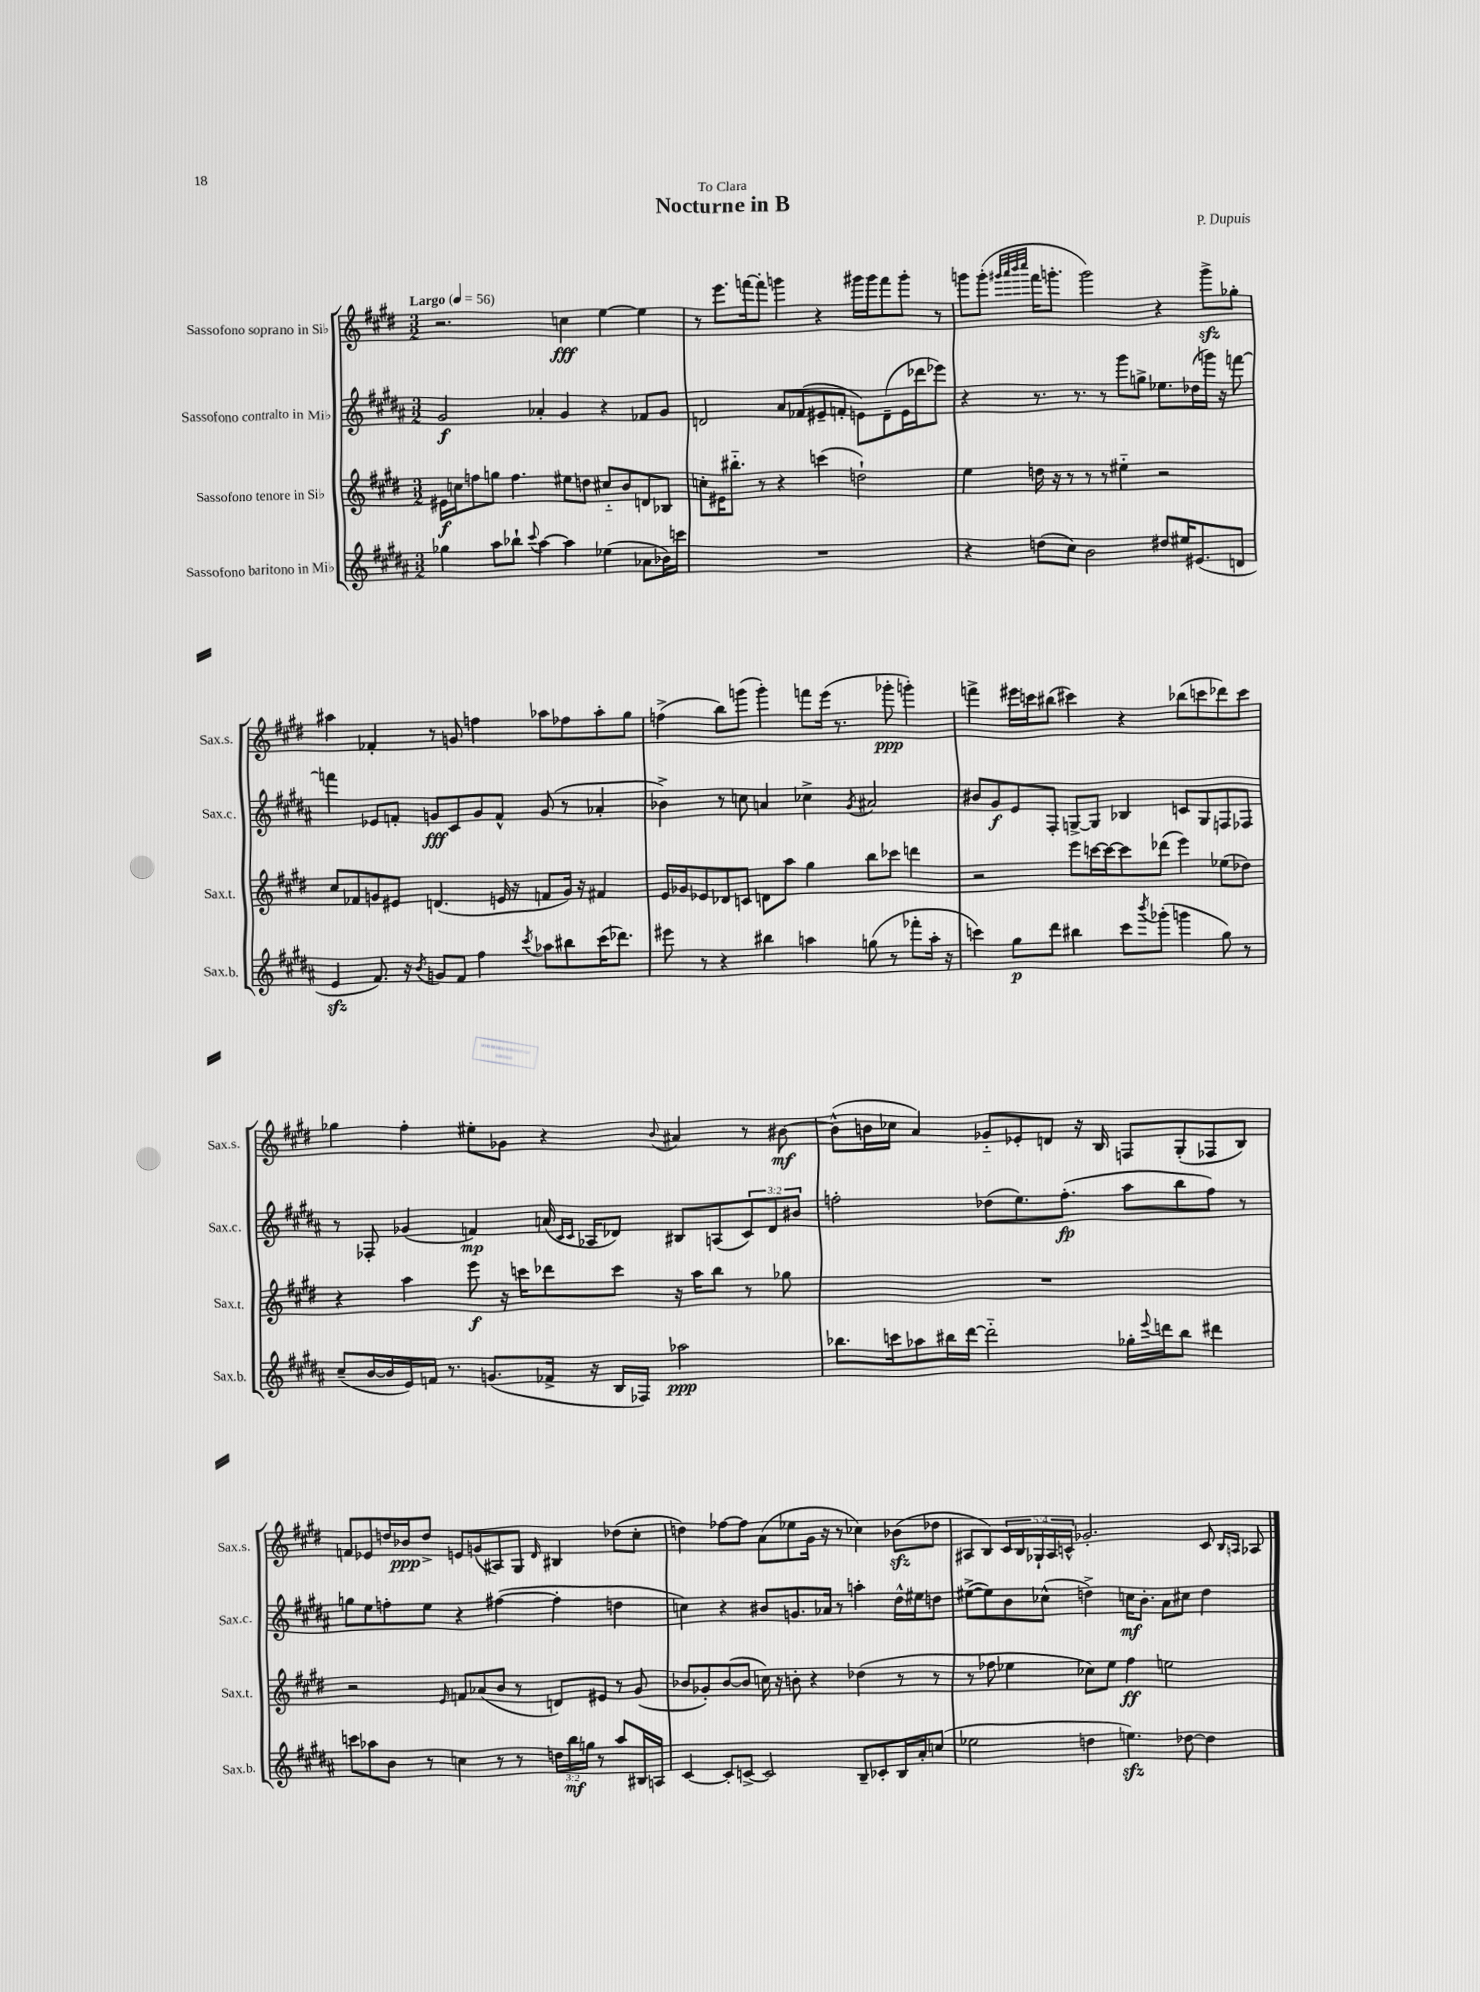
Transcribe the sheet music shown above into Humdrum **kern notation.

**kern	**kern	**kern	**kern
*staff4	*staff3	*staff2	*staff1
*clefG2	*clefG2	*clefG2	*clefG2
*k[f#c#g#d#a#]	*k[f#c#g#d#]	*k[f#c#g#d#a#]	*k[f#c#g#d#]
*M3/2	*M3/2	*M3/2	*M3/2
*MM56	*MM56	*MM56	*MM56
4gg-	16e#	2g#	2.r
.	16cc	.	.
.	8ff	.	.
8aa#	8gg	.	.
8bb-`	4.ff	.	.
8qqccc#	.	.	.
[4aa#	.	4a-'	.
4aa#]	8ee#	4g#	4cc
.	8dd	.	.
(4ee-	8cc#'~	4r	[4ee
.	8b	.	.
8a-	8d	8f-	4ee]
16b-)	8B-	8g#	.
16ccc	.	.	.
=	=	=	=
1.r	8cc'	2d	8r
.	16e#	.	8.eee
.	8.bb#'~	.	.
.	.	.	[16fff
.	8r	.	8fff']
.	4r	8a#	4ggg
.	.	(8f-	.
.	(4ccc	8e#~	4r
.	.	8f'	.
.	2dd`)	8e)	16ggg#
.	.	.	16ggg#
.	.	(8d~	8fff
.	.	16e	8ggg#'
.	.	16ddd-	.
.	.	8eee-)	8r
=	=	=	=
4r	4ee	4r	8ggg
.	.	.	(8ggg'
.	.	.	32qqggg#
.	.	.	32qqaaa
.	.	.	32qqbbb
.	.	.	32qqcccc#
(8dd	16dd	8.r	16fff#
.	16r	.	8.ggg'
8cc#)	8r	.	.
.	.	8.r	.
2b	8r	.	2ggg)
.	8r	8r	.
.	4ee#'~	8ggg#	.
.	.	8gg^	.
8dd#	2r	8.ee-	4r
16ee#	.	.	.
(8.e#	.	(16dd-	.
.	.	16ggg)	8ggg^
.	.	16r	.
8d	.	[8fff	8gg-'
=	=	=	=
4e	8cc#	4fff]	4aa#
.	8f-	.	.
8.f#)	8g	8e-	4f-'
.	8e#	8f'	.
16r	.	.	.
8qb	.	.	.
8g	(4.d	8g	8r
8f#	.	8c#	8g
4ff#	.	8g	4ff
.	16e	8f^^	.
.	16r	.	.
8qccc#	.	.	.
8aa-	8f	(8g	8aa-
8bb#	16g)	8r	8ff-
.	16r	.	.
(16ccc#	4f#	4a-'	8aa-'
8.ddd-)	.	.	.
.	.	.	8gg#
=	=	=	=
8eee#	16e	4b-^)	(4ff^
.	16g-	.	.
8r	8e-	.	.
4r	8d-	8r	8bb)
.	8c	8cc	(8ggg
4bb#	8d	4a	4ggg')
.	8aa	.	.
4aa	4gg#	4cc-^	8fff
.	.	.	(16eee
.	.	.	8.r
.	.	8qg#	.
(8gg	8bb	2a#	.
8r	8ccc-	.	8ggg-'
8fff-'	4ddd	.	4ggg')
16aa'	.	.	.
16r	.	.	.
=	=	=	=
4ccc)	2r	8b#	4fff^
.	.	8g#	.
8gg#	.	8e	16eee#
.	.	.	16ccc
8ddd#	.	8F#'	(8bb#
4bb#	8eee	[8G^	4ccc#)
.	[16ccc	8G]	.
.	16ccc_	.	.
8ccc	8ccc]	4B-	4r
8qbbb	.	.	.
(8ggg-'	(8ddd-	.	.
4ggg	4eee)	8c	(8bb-
.	.	8G	8ccc
8gg#)	(8ee-	8F	8ddd-)
8r	8dd-)	8F-	8ccc
=	=	=	=
(8cc#~	4r	8r	4gg-
[16b	.	8F-'	.
16b]	.	.	.
16e)	4aa	(4g-	4ff#'
16f	.	.	.
8.r	.	.	.
.	8eee	4f)	8ee#'
(8.g	.	.	.
.	16r	.	8g-
.	16ccc	.	.
16f-^	8ddd-	(16a	4r
.	.	16qqc#	.
.	.	16qqc#	.
16r	.	16A-	.
16B	8ccc	8d-)	.
16F-)	.	.	.
.	.	.	8qqb
2aa-	16r	8B#	4a#
.	16aa	.	.
.	8bb	(8A	.
.	8r	12c#)	8r
.	.	12d-	.
.	8gg-	.	[8b#
.	.	12b#	.
=	=	=	=
8.bb-	1.r	2ff'	(8b#^^]
.	.	.	16b
16ccc	.	.	16cc-
8aa-	.	.	4a)
16bb#	.	.	.
[16ddd#	.	.	.
2ddd#'~]	.	(8dd-	8g-'~
.	.	8.ee)	8e-'
.	.	.	8d
.	.	(8.ff'	.
.	.	.	16r
.	.	.	16B
16gg-'	.	8aa#	8F
8qqeee	.	.	.
16ddd	.	.	.
8bb#	.	8bb	(8G#'
4ddd#	.	8ff)	8F-
.	.	8r	8B)
=	=	=	=
8ccc	2r	8gg	8f
8aa-	.	8ee	8e-
8b	.	8ff'	16dd
.	.	.	16b-
8r	.	8ee	8dd^
.	16qqe	.	.
4cc	8f	4r	8e
.	(8a-	.	(8g
8r	8b	([4ff#	8A#)
8r	8r	.	8G#
.	.	.	16qqd#
24dd	8d)	4ff#']	4B#
24bb	.	.	.
24gg	.	.	.
8r	8e#	.	.
8aa-	8r	4dd	(8dd-
16B#	(8g#	.	8cc#'
16A	.	.	.
=	=	=	=
[4c#	8b-	4cc)	4dd)
.	8g-')	.	.
8c#']	([8b-	4r	[8ff-
[8c^	8b-]	.	8ff-]
2c]	16cc)	8b#	(8a
.	16r	.	.
.	8b'	8.g	8ee-
.	4r	.	16g#
.	.	16a-	16r
.	.	8r	8r
8B~	(4dd-	4aa'	4cc-)
8c-'	.	.	.
16B	8r	16dd#^^	(8b-
16a#'	.	16ee#	.
(8cc	8r	8dd	8dd-
=	=	=	=
2ee-	8r	([8ee#^	8A#
.	8ff-	8ee#])	8B)
.	4ee-	8b	20c#
.	.	.	20B
.	.	.	20G-`
.	.	(8cc-^^	.
.	.	.	20A#
.	.	.	20c^^
4dd	8cc-)	4dd^)	2.g-'
.	8ee-	.	.
4.ee)	4ff-	16cc	.
.	.	8.b'	.
.	2ee	8a#	.
[8dd-	.	8cc#	.
4dd-]	.	4dd	8c
.	.	.	16qqB
.	.	.	16qqA
.	.	.	8A-
==	==	==	==
*-	*-	*-	*-
